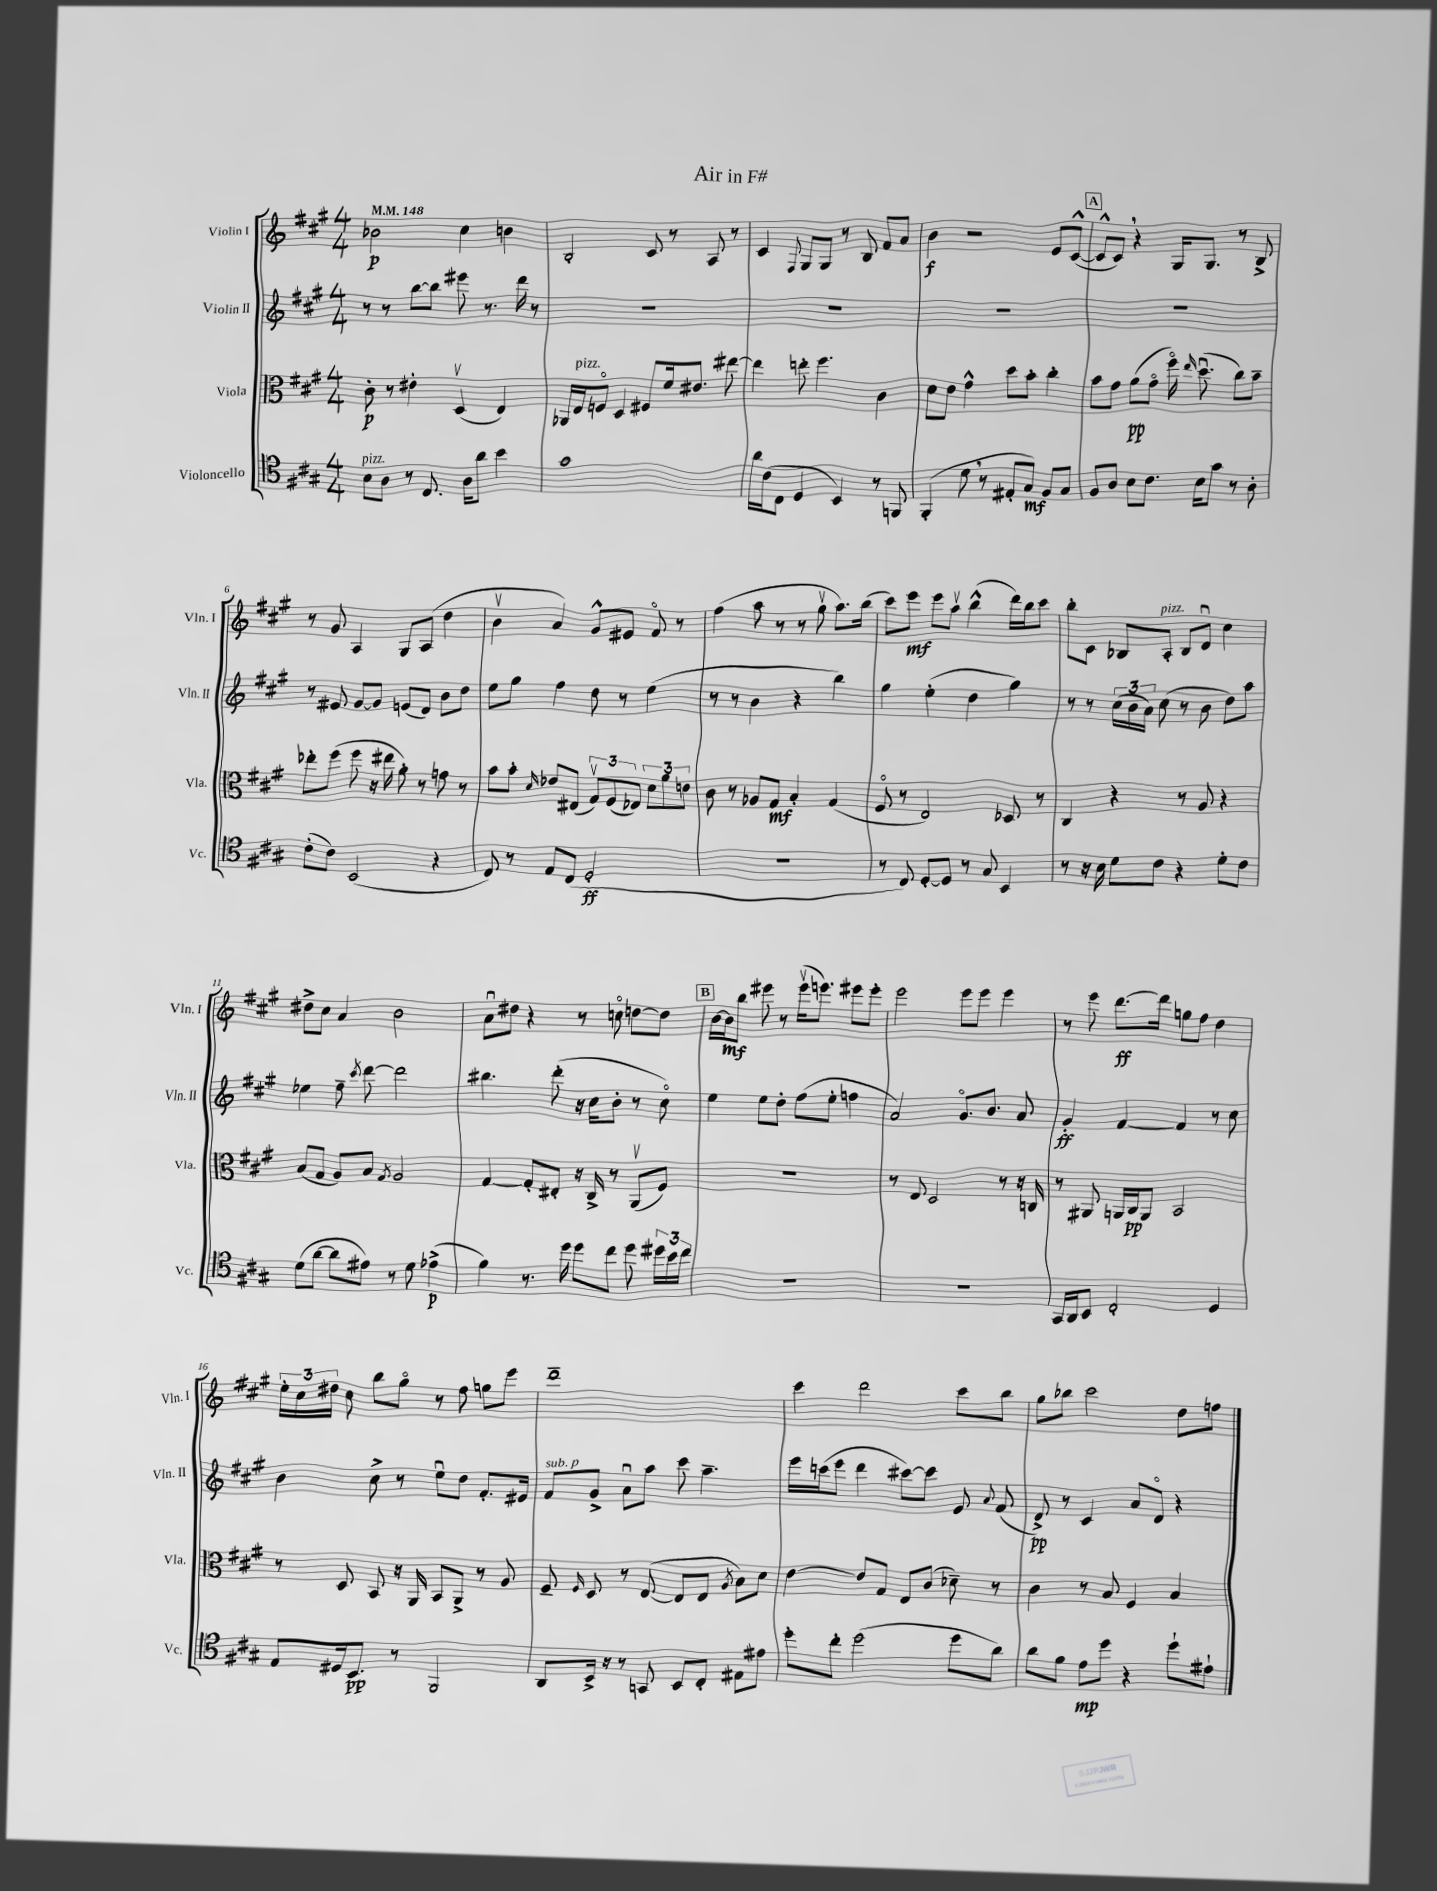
\header { title = "Air in F#" }
<<
\new StaffGroup <<
\new Staff = "s0" \with { instrumentName = "Violin I" shortInstrumentName = "Vln. I" } {
    \clef treble \key a \major \numericTimeSignature \time 4/4 \tempo 4 = 148
    \autoBeamOff bes'2\p cis''4 b'4 |
    b2-. cis'8 r8 a8 r8 |
    cis'4 \appoggiatura { fis8 } gis8[ gis8] r8 b8 fis'8[ a'8] |
    b'4\f r2 e'8[ cis'8]~-^( |
    \mark \markup { \box "A" } cis'8[-^ cis'8]) \breathe r4 gis16[ gis8.] r8 b8-> |
    r8 gis'8 a4 gis8[ a8]( d''4 |
    b'4\upbow a'4) gis'8[-^ eis'8] fis'8\flageolet r8 |
    fis''4( a''8 r8 r8 gis''8\upbow a''8.[) b''16]( |
    cis'''8[) e'''8]\mf e'''8[ a''8]\upbow b''4-^( d'''16[) b''16 cis'''8] |
    b''8[-. cis'8] bes8[ a8]-.^\markup { \italic "pizz." } bes8[ d'8]\downbow cis''4 |
    dis''8[-> cis''8] a'4 b'2 |
    a'8[\downbow dis''8] r4 r8 c''8\flageolet d''8[~ d''8] |
    \mark \markup { \box "B" } b'16[~ b'16\mf b''8] eis'''8 r8 eis'''16[\upbow( e'''8.]) eis'''8[ eis'''8]-. |
    e'''2 e'''8[ e'''8] e'''4 |
    r8 e'''8 d'''8.[~\ff d'''16] g''8[ fis''8] d''4 |
    \tuplet 3/2 { e''16[-. cis''16 dis''16] } cis''8 b''8[ gis''8]\flageolet r8 fis''8 g''8[ e'''8] |
    d'''1-- |
    cis'''4 d'''2 cis'''8[ b''8] |
    gis''8[ bes''8] cis'''2 d''8[ f''8] \bar "|." |
}
\new Staff = "s1" \with { instrumentName = "Violin II" shortInstrumentName = "Vln. II" } {
    \clef treble \key a \major \numericTimeSignature \time 4/4
    \autoBeamOff r8 r8 b''8[~ b''8] eis'''8 r8. d'''16 r8 |
    R1 |
    R1 |
    R1 |
    \mark \markup { \box "A" } R1 |
    r8 eis'8 gis'8[~ gis'8] e'8[( d'8]) b'8[ d''8] |
    e''8[ gis''8] fis''4 d''8 r8 e''4( |
    r8 r8 b'4 r4 b''4) |
    gis''4 e''4-.( d''4 gis''4) |
    r8 r8 \tuplet 3/2 { cis''16[( b'16 a'16]) } cis''8( r8 b'8 d''8[) a''8] |
    ees''4 fis''8-- \acciaccatura { cis'''8 } d'''8~ d'''2 |
    bis''4. d'''8-.( r16 cis''16[ b'8]-. r8 cis''8\flageolet) |
    \mark \markup { \box "B" } e''4 e''8[ d''8]-. fis''8[( e''8]-. f''4 |
    a'2) gis'8.[\flageolet b'8.] a'8 |
    gis'4-.\ff fis'4~ fis'4 r8 cis''8 |
    b'4 cis''8-> r8 e''8[\downbow d''8] fis'8.[-. eis'16] |
    fis'8[^\markup { \italic "sub. p" } gis'8]-> a'8[\downbow a''8] cis'''8 a''4.-- |
    e'''16[ c'''16( e'''8] d'''4 cis'''8[~) cis'''8] e'8 \appoggiatura { a'8 } fis'8( |
    d'8->\pp) r8 cis'4 a'8[ d'8]\flageolet r4 \bar "|." |
}
\new Staff = "s2" \with { instrumentName = "Viola" shortInstrumentName = "Vla." } {
    \clef alto \key a \major \numericTimeSignature \time 4/4
    \autoBeamOff cis'8-.\p r8 eis'4-. d4\upbow( e4) |
    aes,16[ e16^\markup { \italic "pizz." } f8]\flageolet d4 fis8[ fis'16 eis'8.] eis''8~ |
    eis''4 e''8-. fis''4. cis'4 |
    d'8[ e'8] gis'4-^ d''8[ b'8]-. cis''4-. |
    \mark \markup { \box "A" } b'8[ gis'8] a'8[\pp( gis'8]\flageolet fis''16\flageolet) \grace { e''16 } d''8.\downbow( cis''8[) b'8]-- |
    ees''8[-. fis''8]( fis''8 r16 eis''16 a'8-.) r8 g'8 r8 |
    b'8[ b'8]-. \grace { d'16 } ees'8[ eis8]( \tuplet 3/2 { gis8[\upbow) fis8( ees8]) } \tuplet 3/2 { d'8[ a'8 e'8] } |
    cis'8 r8 aes8[ gis8]\mf b4-. gis4( |
    fis8\flageolet r8 e2) des8 r8 |
    cis4 r4 r8 a8 r4 |
    b8[( gis8] a8[) b8] \acciaccatura { gis8 } a2 |
    gis4~ gis8[-. eis8]-. r16 cis16-> r8 a,8[\upbow( fis8]) |
    \mark \markup { \box "B" } r1 |
    r8 e8 d2 r8 r16 c16 |
    r8 ais,8 a,16[ cis16\pp a,8] b,2 |
    r8 d8 b,8 r16 a,16 b,8[ a,8]-> r8 a8 |
    fis8-- \grace { fis16 } d8 r8 e8~( e8[ e8] \acciaccatura { a8 } b8[) d'8] |
    e'4~ e'8[ gis8] e8[ cis'8]( des'8--) r8 |
    cis'4 r8 b8 fis4 b4 \bar "|." |
}
\new Staff = "s3" \with { instrumentName = "Violoncello" shortInstrumentName = "Vc." } {
    \clef tenor \key a \major \numericTimeSignature \time 4/4
    \autoBeamOff b8[^\markup { \italic "pizz." } a8] r8 cis8. a16[ a'8] b'4 |
    gis'1 |
    a'16[ cis'16( cis8] d4 b,4) r8 f,8 |
    fis,4-.( d'8 \breathe r8 eis8[-. gis8]\mf) fis8[ gis8] |
    \mark \markup { \box "A" } fis8[ a8] b8[ cis'8.] b16[ gis'8] r8 a8-. |
    cis'8[-.( cis'8]) b,2( r4 |
    cis8) r8 e8[ cis8]( d2-.\ff |
    R1 |
    r8 cis8) d8[~-. d8] r8 gis8 b,4 |
    r8 r16 b16 d'8[ cis'8] r4 d'8[-. cis'8] |
    d'8[( a'8]~ a'8[ eis'8]) r8 d'8 ees'4->\p( |
    fis'4) r8. d''16 d''8[ cis''8] d''8 \tuplet 3/2 { dis''16[ b'16 cis''16] } |
    \mark \markup { \box "B" } R1 |
    R1 |
    gis,16[ a,16 b,8] cis2-. d4 |
    e8[ dis16 b,8.]\pp r8 fis,2 |
    a,8[ b,16]-> r16 r8 g,8 b,8[ cis8]-. eis8[ eis'8] |
    d''8[-. cis''8]-. d''2( d''8[ a'8]) |
    a'8[ fis'8] e'8[\mp d''8] r4 d''8[-! eis'8]-! \bar "|." |
}
>>
>>
